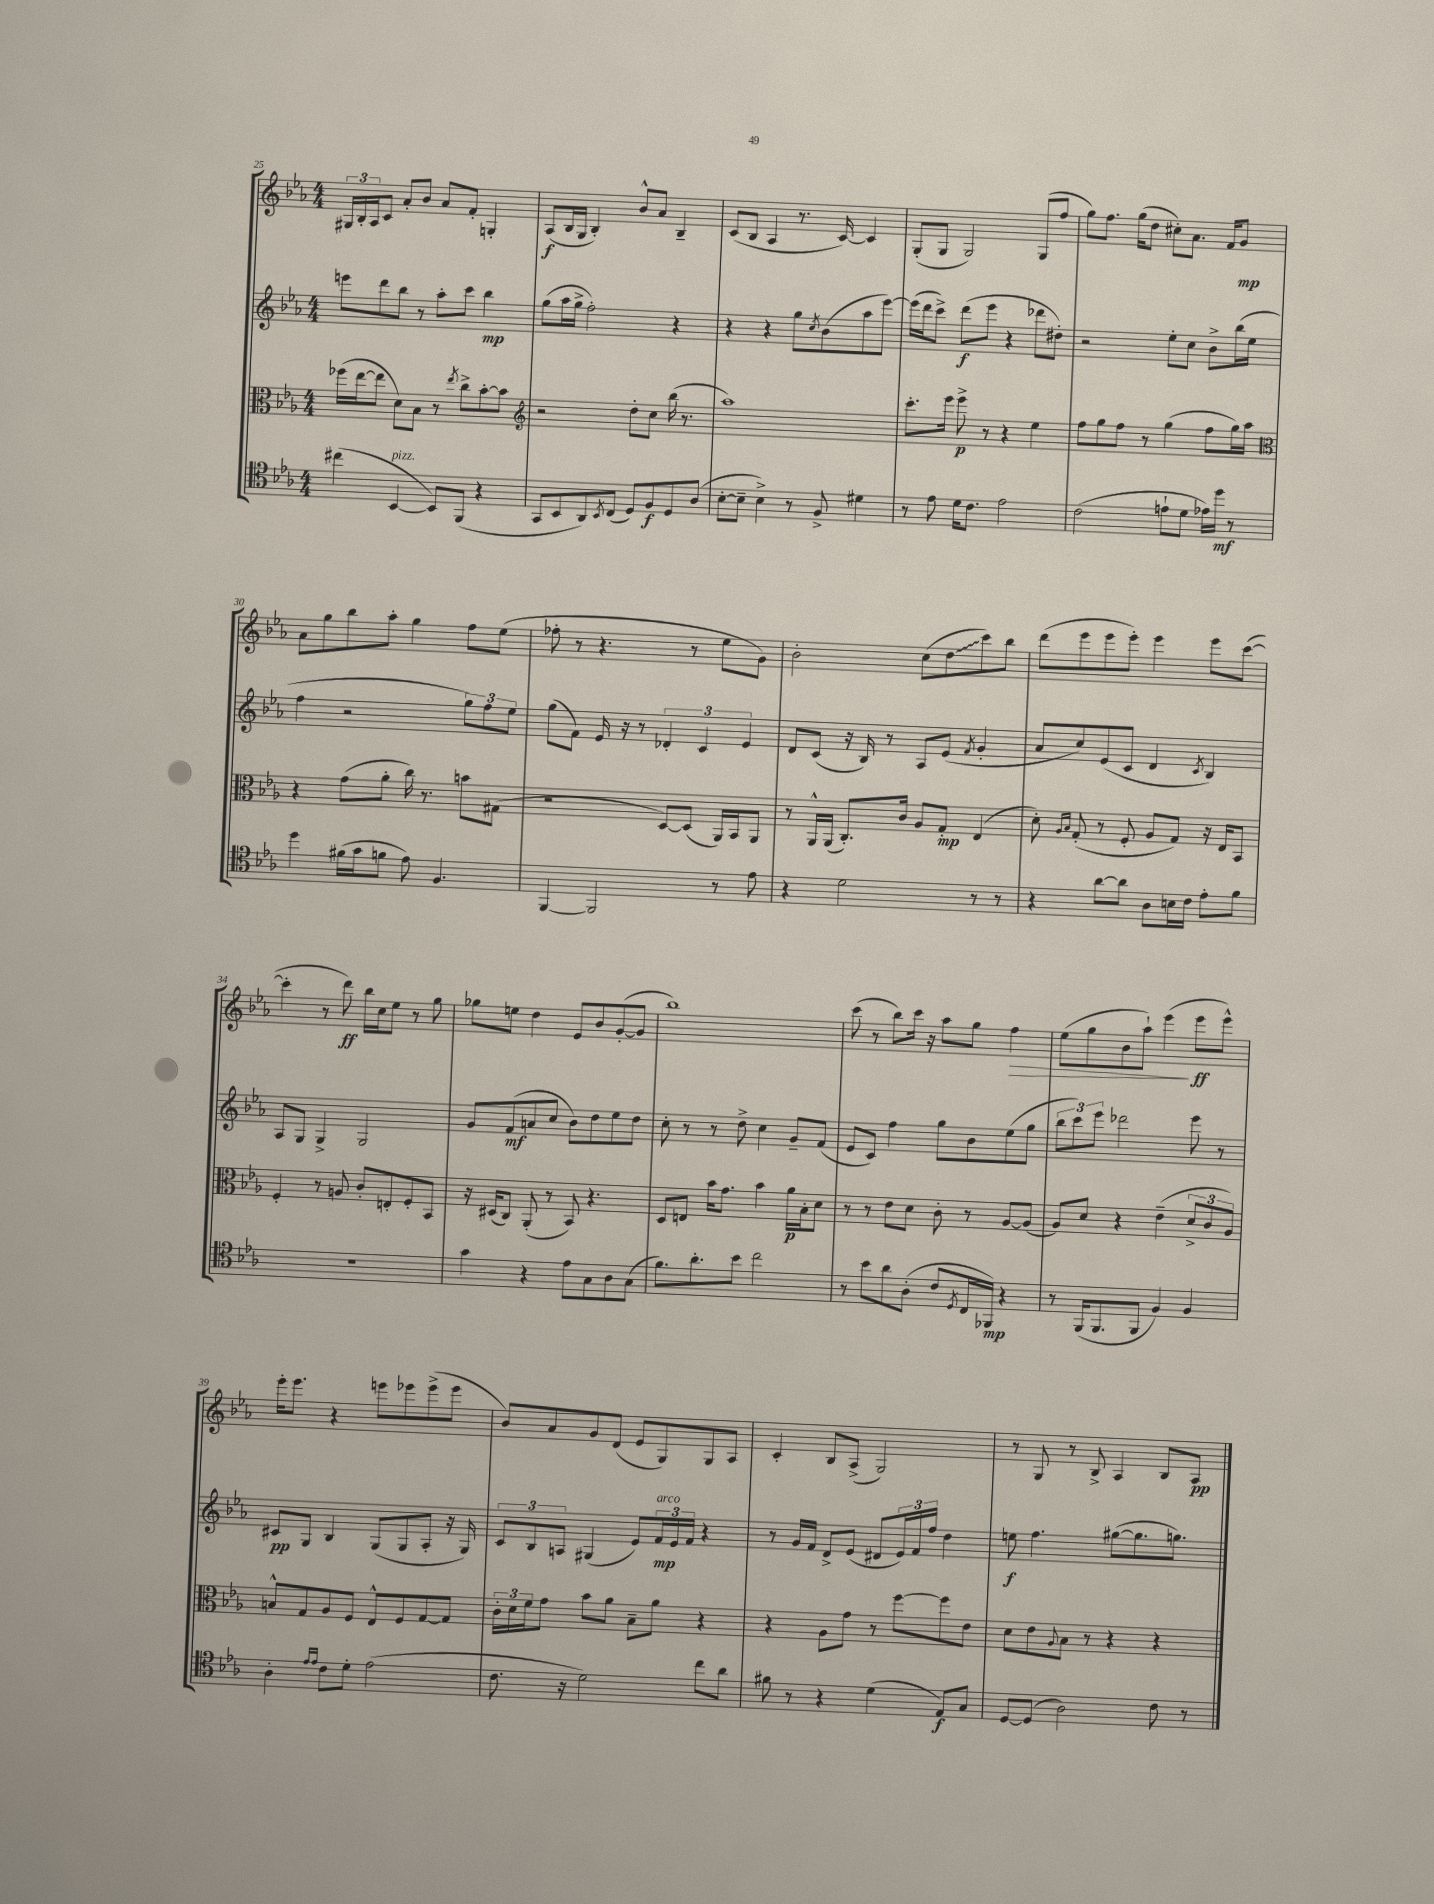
<<
\new StaffGroup <<
\new Staff = "s0" {
    \clef treble \key ees \major \numericTimeSignature \time 4/4
    \tuplet 3/2 { gis16 bes16-. aes16 } c'8 aes'8-. bes'8 aes'8 f'8-. g4-. |
    aes8\f( bes16 g16 bes4-.) bes'8-^ aes'8 bes4-- |
    c'8( bes8 aes4 r8. c'16~) c'4 |
    g8-.( g8 g2) g8( f''8 |
    g''8) f''8. g''16( d''8 cis''8-.) aes'8. f'16 g'8\mp |
    aes'8 g''8 bes''8 aes''8-. g''4 f''8 ees''8( |
    fes''8-. r8 r4. r8 ees''8 g'8) |
    bes'2-. c''8( \once \override Glissando.style = #'zigzag d''8\glissando c'''8) bes''8 |
    d'''8( ees'''8 ees'''8 ees'''8-.) ees'''4 ees'''8 c'''8~( |
    c'''4-. r8 d'''8\ff) bes''16 c''16 ees''8 r8 g''8 |
    ges''8 e''8 d''4 ees'8 bes'8 g'8~-.( g'8 |
    bes''1) |
    c'''8( r8 bes''8) c'''16 r16 aes''8 g''8 f''4\> |
    ees''8( g''8 bes'8 aes''8-!) ees'''4\!( ees'''8\ff ees'''8-^) |
    ees'''16-. ees'''8. r4 e'''8 ees'''8 ees'''8->( ees'''8 |
    bes'8) aes'8 g'8 d'8( ees'8 g8) g8 aes8 |
    c'4-. bes8 aes8->( g2) |
    r8 g8 r8 bes8-> aes4 bes8 aes8\pp \bar "|." |
}
\new Staff = "s1" {
    \clef treble \key ees \major \numericTimeSignature \time 4/4
    e'''8 d'''8 bes''8 r8 aes''8-. c'''8 bes''4\mp |
    g''8( aes''16 g''16-> f''2-.) r4 |
    r4 r4 g''8 \acciaccatura { c''8 } bes'8( aes''8 ees'''8~) |
    ees'''16( d'''16 c'''8->) d'''8\f( ees'''8 r4 des'''8 dis''8-.) |
    r2 ees''8-. c''8 bes'8-> bes''16( ees''16 |
    f''4 r2 \tuplet 3/2 { g''8) f''8 ees''8 } |
    g''8( f'8) ees'16 r16 r8 \tuplet 3/2 { des'4-. c'4 ees'4 } |
    d'8 c'8( r16 bes16) r8 aes8 ees'8( \acciaccatura { f'8 } g'4-. |
    aes'8 c''8) ees'8( c'8 d'4 \acciaccatura { c'8 } bes4) |
    aes8 g8 g4-> g2 |
    g'8 f'8\mf( a'8 c''8 bes'8) d''8 ees''8 d''8 |
    c''8-. r8 r8 d''8-> c''4 g'8-- f'8( |
    ees'8 c'8) f''4 g''8 bes'8 ees''8( g''8 |
    \tuplet 3/2 { bes''8 c'''8) ees'''8 } des'''2 ees'''8 r8 |
    cis'8\pp g8 bes4 g8( g8 aes8-. r16 g16) |
    \tuplet 3/2 { c'8 bes8 a8 } gis4( ees'8) \tuplet 3/2 { f'16\mp^\markup { \italic "arco" } ees'16 f'16 } r4 |
    r8 g'16 f'16 d'8-> ees'8( dis'8 \tuplet 3/2 { ees'16) f'16 f''16 } d''4 |
    e''8\f f''4. gis''8~( gis''8. g''8.) \bar "|." |
}
\new Staff = "s2" {
    \clef alto \key ees \major \numericTimeSignature \time 4/4
    fes''16( ees''16~ ees''8 d'8) bes8 r8 \acciaccatura { ees''8 } c''8-> bes'8~-. bes'8 |
    \clef treble r2 d''8-. c''8 bes''16( r8. |
    aes''1) |
    c'''8.-. ees'''16 ees'''8->\p r8 r4 ees''4 |
    f''8 g''8 f''8 r8 g''4( f''8 g''16) aes''16 |
    \clef alto r4 g'8( aes'8-. c''16) r8. b'8 gis8( |
    r2 d8~) d8( aes,16) bes,16 aes,8 |
    r8 aes,16-^ aes,16( c8.-.) c'16 aes8 g8-.\mp ees4( |
    d'8-.) \grace { aes16 bes16 } g8-.( r8 f8-. aes8 g8) r16 ees16 bes,8 |
    f4-. r8 a8 c'8-. e8-. f8-. bes,8 |
    r16 dis16( c8) aes,8-.( r8 bes,8) r4. |
    d8 e8 bes'16 g'8. bes'4 aes'16\p bes16-. d'8 |
    r8 r8 ees'8 d'8 c'8-. r8 aes8~ aes8( |
    aes8) d'8 r4 ees'4--( \tuplet 3/2 { d'8-> c'8 aes8) } |
    b8-^ g8 aes8 f8 ees8-^ f8 g8~ g8 |
    \tuplet 3/2 { c'16-. d'16 f'16 } g'8 bes'8 aes'8 bes8-- aes'8 r4 |
    r4 aes8 g'8 r8 f''8~ f''8 ees'8 |
    d'8 ees'8 \appoggiatura { aes8 } bes8 r8 r4 r4 \bar "|." |
}
\new Staff = "s3" {
    \clef tenor \key ees \major \numericTimeSignature \time 4/4
    cis''4( bes,4~^\markup { \italic "pizz." } bes,8) f,8( r4 |
    g,8 bes,8 aes,8) \acciaccatura { bes,8 } c8( d8) f8\f d8 aes8( |
    bes8~-. bes8-- bes4->) r8 f8-> dis'4 |
    r8 ees'8 d'16 c'8. ees'2 |
    c'2( e'8-! d'8 ees'16) d''16\mf r8 |
    d''4 fis'16( g'16 f'8 ees'8) f4. |
    f,4~ f,2 r8 ees'8 |
    r4 d'2 r8 r8 |
    r4 aes'8~ aes'8 aes8 b16 c'16 ees'8-. f'8 |
    R1 |
    g'4 r4 ees'8 g8 aes8 g8( |
    f'8.) aes'8.-. bes'8 c''2 |
    r8 bes'8 aes'8 aes8-.( c'8 \acciaccatura { d8 } c16 fes,16\mp) r4 |
    r8 f,16( f,8. f,8 f4) f4 |
    aes4-. \grace { ees'16 ees'16 } c'8 d'8-. ees'2( |
    c'8. r16 d'2) c''8 aes'8 |
    fis'8 r8 r4 d'4( ees8\f) g8 |
    d8~ d8( aes2) c'8 r8 \bar "|." |
}
>>
>>
\layout { \context { \Score currentBarNumber = #25 } }
